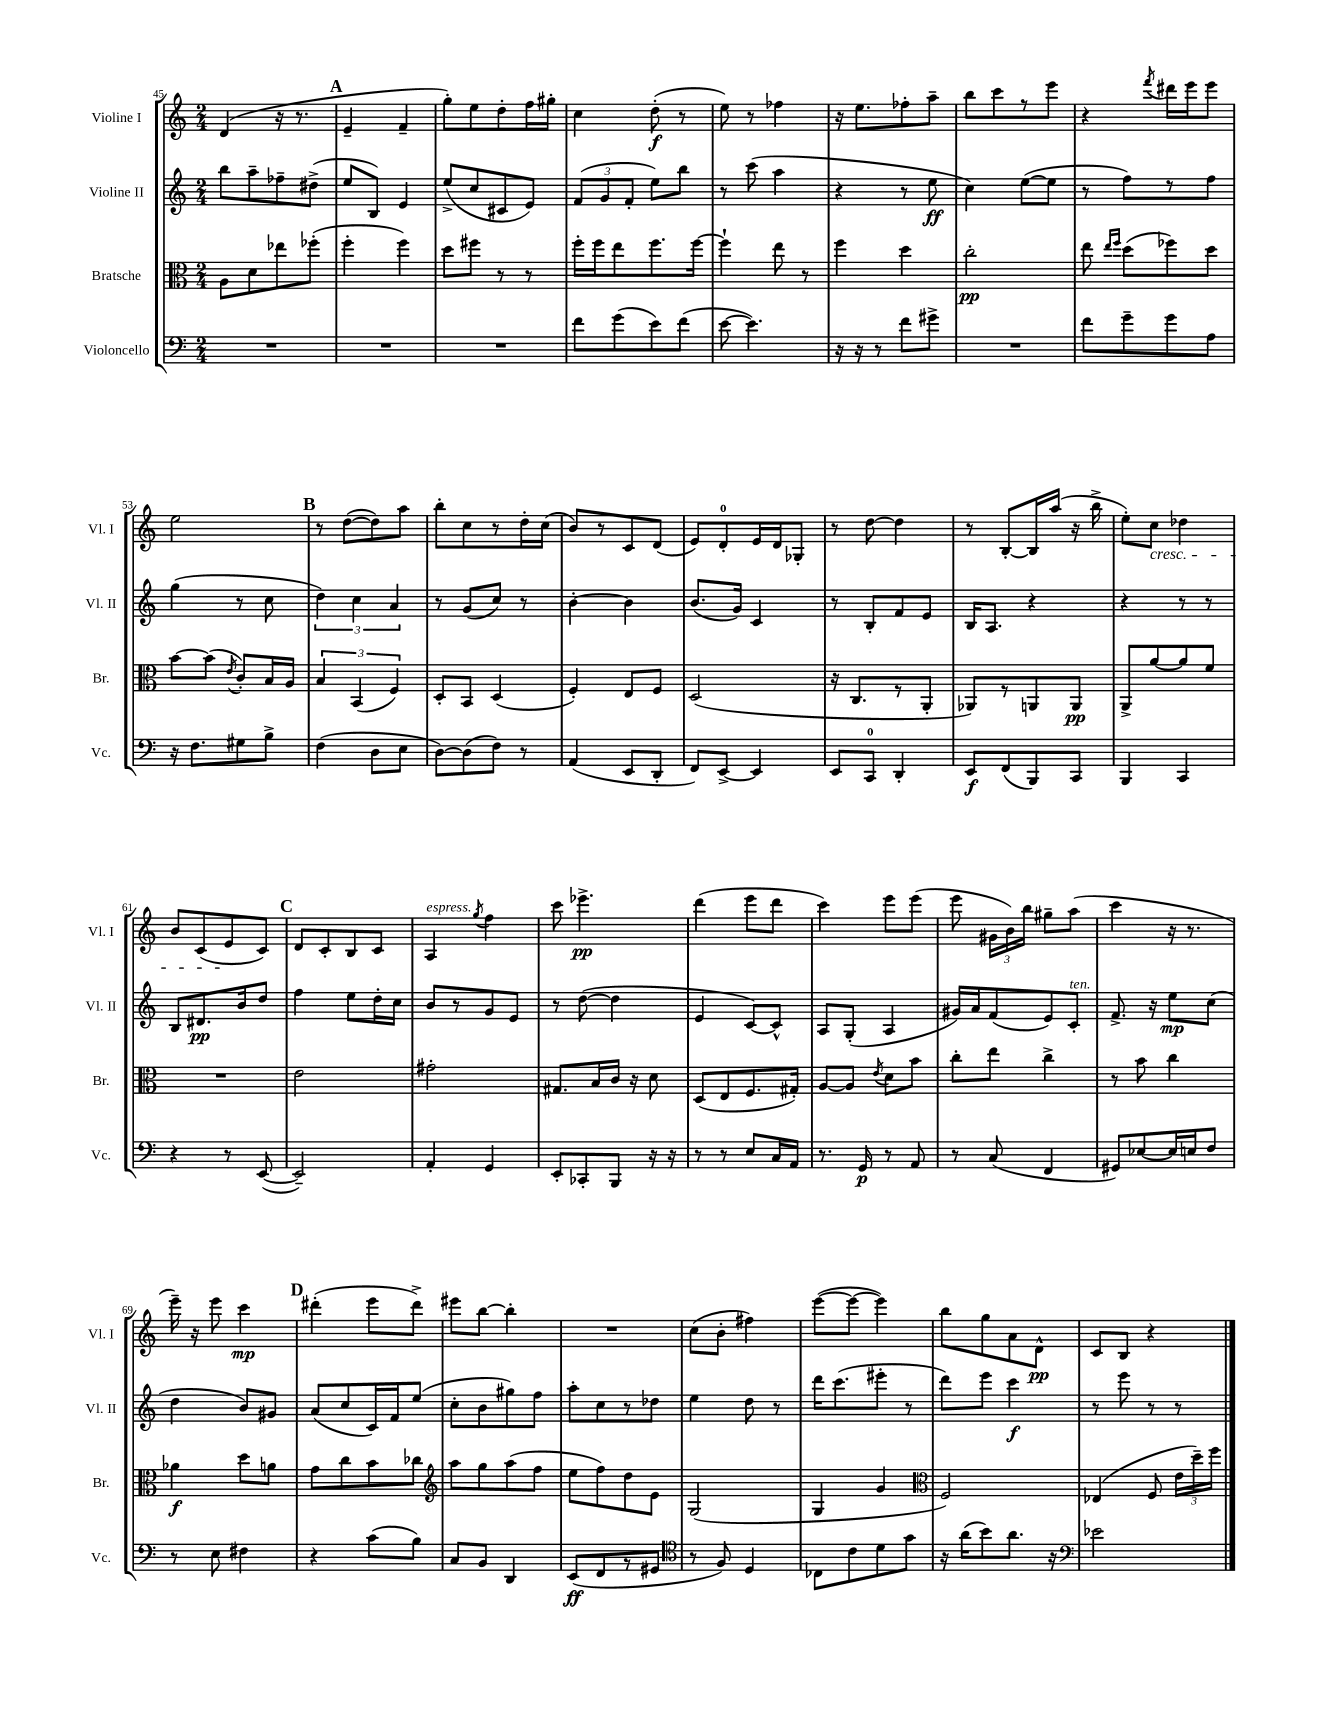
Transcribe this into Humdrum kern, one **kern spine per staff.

**kern	**dynam	**kern	**dynam	**kern	**dynam	**kern	**dynam
*part4	*part4	*part3	*part3	*part2	*part2	*part1	*part1
*staff4	*staff4	*staff3	*staff3	*staff2	*staff2	*staff1	*staff1
*I"Violoncello	*	*I"Bratsche	*	*I"Violine II	*	*I"Violine I	*
*I'Vc.	*	*I'Br.	*	*I'Vl. II	*	*I'Vl. I	*
*clefF4	*	*clefC3	*	*clefG2	*	*clefG2	*
*k[]	*	*k[]	*	*k[]	*	*k[]	*
*M2/4	*	*M2/4	*	*M2/4	*	*M2/4	*
=45	=45	=45	=45	=45	=45	=45	=45
2r	.	8A\L	.	8bb\L	.	(4d/	.
.	.	8d\	.	8aa~\	.	.	.
.	.	8ee-X\	.	8ff-X~\	.	16r	.
.	.	.	.	.	.	8.r	.
.	.	(8ff-X'\J	.	(8dd#X^\J	.	.	.
!!LO:REH:place=s1:t=A
=46	=46	=46	=46	=46	=46	=46	=46
2r	.	4ff'\	.	8ee/L	.	4e~/	.
.	.	.	.	8B/J)	.	.	.
.	.	4ff\)	.	4e/	.	4f~/	.
=47	=47	=47	=47	=47	=47	=47	=47
2r	.	8dd\L	.	(8ee^/L	.	8gg'\L)	.
.	.	8ff#X\J	.	8cc/	.	8ee\	.
.	.	8r	.	8c#X/	.	8dd'\	.
.	.	8r	.	8e/J)	.	16ff\L	.
.	.	.	.	.	.	16gg#X'\JJ	.
=48	=48	=48	=48	=48	=48	=48	=48
8f\L	.	16ff'\LL	.	(12f/L	.	4cc\	.
.	.	16ff\J	.	.	.	.	.
.	.	.	.	12g/	.	.	.
(8g\	.	8ee\	.	.	.	.	.
.	.	.	.	12f'/J	.	.	.
8e\)	.	8.ff\	.	8ee\L)	.	(8dd'\	f
(8f\J	.	.	.	8bb\J	.	8r	.
.	.	[16ff\Jk	.	.	.	.	.
=49	=49	=49	=49	=49	=49	=49	=49
[8e\	.	4ff`\]	.	8r	.	8ee\)	.
4.e\])	.	.	.	(8ccc\	.	8r	.
.	.	8ee\	.	4aa\	.	4ff-X\	.
.	.	8r	.	.	.	.	.
=50	=50	=50	=50	=50	=50	=50	=50
16r	.	4ff\	.	4r	.	16r	.
16r	.	.	.	.	.	8.ee\L	.
8r	.	.	.	.	.	.	.
8f\L	.	4dd\	.	8r	.	8ff-X'\	.
8g#X^\J	.	.	.	8ee\	ff	8aa~\J	.
=51	=51	=51	=51	=51	=51	=51	=51
2r	.	2cc'\	pp	4cc\)	.	8bb\L	.
.	.	.	.	.	.	8ccc\	.
.	.	.	.	([8ee\L	.	8r	.
.	.	.	.	8ee\J]	.	8eee\J	.
=52	=52	=52	=52	=52	=52	=52	=52
8f\L	.	8ee\	.	8r	.	4r	.
.	.	16qqee/LL	.	.	.	.	.
.	.	16qqff/JJ	.	.	.	.	.
8g~\	.	(8dd\L	.	8ff\L)	.	.	.
.	.	.	.	.	.	8qfff/	.
8g\	.	8ff-X\)	.	8r	.	16ddd#X\LL	.
.	.	.	.	.	.	16eee\J	.
8A\J	.	8dd\J	.	8ff\J	.	8eee\J	.
!!LO:LB:g=z
=53	=53	=53	=53	=53	=53	=53	=53
16r	.	[8b\L	.	(4gg\	.	2ee\	.
8.F\L	.	.	.	.	.	.	.
.	.	(8b\J]	.	.	.	.	.
.	.	8qe/	.	.	.	.	.
8G#X\	.	8c'/L)	.	8r	.	.	.
8B^\J	.	16B/L	.	8cc\	.	.	.
.	.	16A/JJ	.	.	.	.	.
!!LO:REH:place=s1:t=B
=54	=54	=54	=54	=54	=54	=54	=54
(4F\	.	6B/	.	6dd\)	.	8r	.
.	.	.	.	.	.	([8dd\L	.
.	.	(6BB/	.	6cc\	.	.	.
8D\L	.	.	.	.	.	8dd\])	.
.	.	6F/)	.	6a/	.	.	.
8E\J	.	.	.	.	.	8aa\J	.
=55	=55	=55	=55	=55	=55	=55	=55
[8D\L)	.	8D'/L	.	8r	.	8bb'\L	.
(8D\]	.	8BB/J	.	(8g/L	.	8cc\	.
8F\J)	.	(4D/	.	8cc/J)	.	8r	.
8r	.	.	.	8r	.	16dd'\L	.
.	.	.	.	.	.	(16cc\JJ	.
=56	=56	=56	=56	=56	=56	=56	=56
(4AA/	.	4F'/)	.	[4b'\	.	8b/L)	.
.	.	.	.	.	.	8r	.
8EE/L	.	8E/L	.	4b\]	.	8c/	.
8DD'/J	.	8F/J	.	.	.	(8d/J	.
=57	=57	=57	=57	=57	=57	=57	=57
8FF/L)	.	(2D/	.	(8.b/L	.	8e/L)	.
[8EE^/J	.	.	.	.	.	8d'/	.
.	.	.	.	16g/Jk)	.	.	.
4EE/]	.	.	.	4c/	.	16e/L	.
.	.	.	.	.	.	16d/J	.
.	.	.	.	.	.	8G-X'/J	.
=58	=58	=58	=58	=58	=58	=58	=58
8EE/L	.	16r	.	8r	.	8r	.
.	.	8.C/L	.	.	.	.	.
8CC/J	.	.	.	8B'/L	.	[8dd\	.
4DD'/	.	8r	.	8f/	.	4dd\]	.
.	.	8AA'/J	.	8e/J	.	.	.
=59	=59	=59	=59	=59	=59	=59	=59
8EE/L	f	8AA-X/L)	.	16B/KL	.	8r	.
.	.	.	.	8.A/J	.	.	.
(8FF/	.	8r	.	.	.	[8B'/L	.
8BBB/)	.	8AAn/	.	4r	.	16B/L]	.
.	.	.	.	.	.	(16aa/JJ	.
8CC/J	.	8AA/J	pp	.	.	16r	.
.	.	.	.	.	.	16bb^\	.
=60	=60	=60	=60	=60	=60	=60	=60
4BBB/	.	8AA^/L	.	4r	.	8ee'\L)	.
!	!	!	!	!	!	!LO:TX:b:i:t=cresc.	!
.	.	[8a/	.	.	.	8cc\J	.
4CC/	.	8a/]	.	8r	.	4dd-X\	.
.	.	8f/J	.	8r	.	.	.
!!LO:LB:g=z
=61	=61	=61	=61	=61	=61	=61	=61
4r	.	2r	.	8B/L	.	8b/L	.
.	.	.	.	8.d#X/	pp	(8c/	.
8r	.	.	.	.	.	8e/	.
.	.	.	.	16b/k	.	.	.
([8EE/	.	.	.	8dd/J	.	8c/J)	.
!!LO:REH:place=s1:t=C
=62	=62	=62	=62	=62	=62	=62	=62
2EE~/])	.	2e\	.	4ff\	.	8d/L	.
.	.	.	.	.	.	8c'/	.
.	.	.	.	8ee\L	.	8B/	.
.	.	.	.	16dd'\L	.	8c/J	.
.	.	.	.	16cc\JJ	.	.	.
=63	=63	=63	=63	=63	=63	=63	=63
!	!	!	!	!	!	!LO:TX:a:i:t=espress.	!
4AA'/	.	2g#X'\	.	8b/L	.	4A/	.
.	.	.	.	8r	.	.	.
.	.	.	.	.	.	8qgg/	.
4GG/	.	.	.	8g/	.	4ff\	.
.	.	.	.	8e/J	.	.	.
=64	=64	=64	=64	=64	=64	=64	=64
8EE'/L	.	8.G#X/L	.	8r	.	8ccc\	.
8CC-X'/	.	.	.	([8dd\	.	4.eee-X^\	pp
.	.	16B/L	.	.	.	.	.
8BBB/J	.	16c/JJ	.	4dd\]	.	.	.
.	.	16r	.	.	.	.	.
16r	.	8d\	.	.	.	.	.
16r	.	.	.	.	.	.	.
=65	=65	=65	=65	=65	=65	=65	=65
8r	.	(8D/L	.	4e/	.	(4ddd\	.
8r	.	8E/	.	.	.	.	.
8E/L	.	8.F/	.	[8c/L)	.	8eee\L	.
16C/L	.	.	.	8c^^/J]	.	8ddd\J	.
16AA/JJ	.	16G#X'/Jk)	.	.	.	.	.
=66	=66	=66	=66	=66	=66	=66	=66
8.r	.	[8A/L	.	8A/L	.	4ccc\)	.
.	.	8A/J]	.	(8G'/J	.	.	.
16GG/	p	.	.	.	.	.	.
.	.	8qe/	.	.	.	.	.
8r	.	8d\L	.	4A/	.	8eee\L	.
8AA/	.	8b\J	.	.	.	(8eee\J	.
=67	=67	=67	=67	=67	=67	=67	=67
8r	.	8cc'\L	.	16g#X/LL)	.	8eee\	.
.	.	.	.	16a/J	.	.	.
(8C/	.	8ee\J	.	(8f/	.	24g#X\LL	.
.	.	.	.	.	.	24b\)	.
.	.	.	.	.	.	24bb\JJ	.
4FF/	.	4cc^\	.	8e/)	.	8gg#X~\L	.
!	!	!	!	!LO:TX:a:i:t=ten.	!	!	!
.	.	.	.	8c'/J	.	(8aa\J	.
=68	=68	=68	=68	=68	=68	=68	=68
8GG#X/L)	.	8r	.	8.f^/	.	4ccc\	.
[8E-X/	.	8b\	.	.	.	.	.
.	.	.	.	16r	.	.	.
16E-/L]	.	4cc\	.	8ee\L	mp	16r	.
16En/J	.	.	.	.	.	8.r	.
8F/J	.	.	.	(8cc\J	.	.	.
!!LO:LB:g=z
=69	=69	=69	=69	=69	=69	=69	=69
8r	.	4a-X\	f	4dd\	.	16eee~\)	.
.	.	.	.	.	.	16r	.
8E\	.	.	.	.	.	8eee\	.
4F#X\	.	8dd\L	.	8b/L)	.	4ccc\	mp
.	.	8an\J	.	8g#X/J	.	.	.
!!LO:REH:place=s1:t=D
=70	=70	=70	=70	=70	=70	=70	=70
4r	.	8g\L	.	(8a/L	.	(4ddd#X'\	.
.	.	8cc\	.	8cc/	.	.	.
(8c\L	.	8b\	.	16c/L)	.	8eee\L	.
.	.	.	.	16f/J	.	.	.
8B\J)	.	8cc-X\J	.	(8ee/J	.	8ddd#^\J)	.
=71	=71	=71	=71	=71	=71	=71	=71
*	*	*clefG2	*	*	*	*	*
8C/L	.	8aa\L	.	8cc'\L	.	8eee#X\L	.
8BB/J	.	8gg\	.	8b\	.	[8bb\J	.
4DD/	.	(8aa\	.	8gg#X\)	.	4bb'\]	.
.	.	8ff\J	.	8ff\J	.	.	.
=72	=72	=72	=72	=72	=72	=72	=72
(8EE/L	ff	8ee\L	.	8aa'\L	.	2r	.
8FF/	.	8ff\)	.	8cc\	.	.	.
8r	.	8dd\	.	8r	.	.	.
8GG#X/J	.	8e\J	.	8dd-X\J	.	.	.
=73	=73	=73	=73	=73	=73	=73	=73
*clefC4	*	*	*	*	*	*	*
8r	.	(2G/	.	4ee\	.	(8cc\L	.
8F/)	.	.	.	.	.	8b'\J	.
4D/	.	.	.	8dd\	.	4ff#X\)	.
.	.	.	.	8r	.	.	.
=74	=74	=74	=74	=74	=74	=74	=74
8C-X\L	.	4G/	.	16ddd\KL	.	([8eee\L	.
.	.	.	.	(8.ccc\	.	.	.
8c\	.	.	.	.	.	8eee\J_	.
8d\	.	4g/	.	8eee#X'\J	.	4eee\])	.
8g\J	.	.	.	8r	.	.	.
=75	=75	=75	=75	=75	=75	=75	=75
*	*	*clefC3	*	*	*	*	*
16r	.	2F/)	.	8ddd\L)	.	8bb\L	.
(16a\KL	.	.	.	.	.	.	.
8b\)	.	.	.	8eee\J	.	8gg\	.
8.a\J	.	.	.	4ccc\	f	8a\	.
.	.	.	.	.	.	8d^^\J	pp
16r	.	.	.	.	.	.	.
=76	=76	=76	=76	=76	=76	=76	=76
*clefF4	*	*	*	*	*	*	*
2e-X\	.	(4E-X/	.	8r	.	8c/L	.
.	.	.	.	8eee\	.	8B/J	.
.	.	8F/	.	8r	.	4r	.
.	.	24e\LL	.	8r	.	.	.
.	.	24dd~\)	.	.	.	.	.
.	.	24ff\JJ	.	.	.	.	.
==	==	==	==	==	==	==	==
*-	*-	*-	*-	*-	*-	*-	*-
